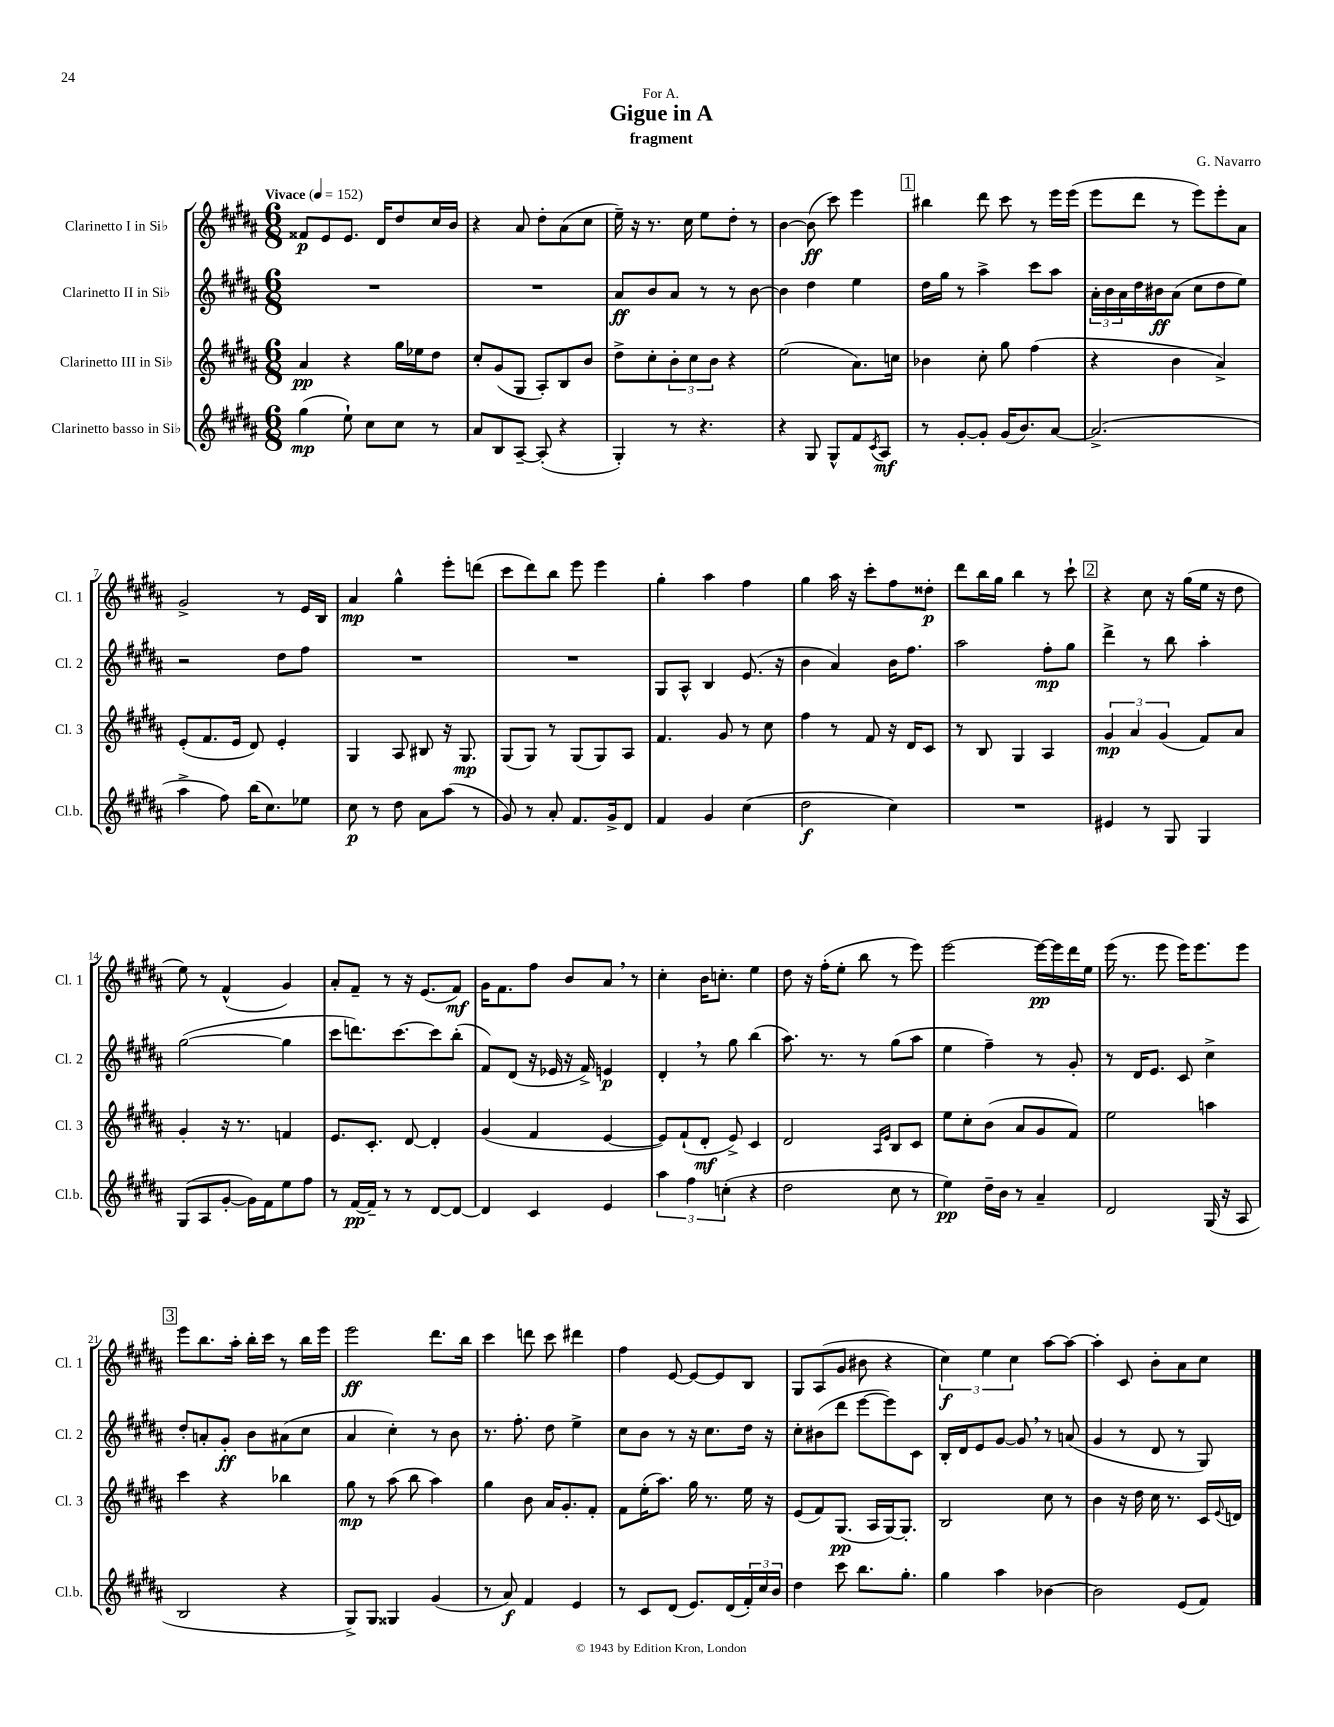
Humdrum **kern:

**kern	**dynam	**kern	**dynam	**kern	**dynam	**kern	**dynam
*part4	*part4	*part3	*part3	*part2	*part2	*part1	*part1
*staff4	*staff4	*staff3	*staff3	*staff2	*staff2	*staff1	*staff1
*I"Clarinetto basso in Si♭	*	*I"Clarinetto III in Si♭	*	*I"Clarinetto II in Si♭	*	*I"Clarinetto I in Si♭	*
*I'Cl.b.	*	*I'Cl. 3	*	*I'Cl. 2	*	*I'Cl. 1	*
*clefG2	*	*clefG2	*	*clefG2	*	*clefG2	*
*k[f#c#g#d#a#]	*	*k[f#c#g#d#a#]	*	*k[f#c#g#d#a#]	*	*k[f#c#g#d#a#]	*
*M6/8	*	*M6/8	*	*M6/8	*	*M6/8	*
*MM152	*	*MM152	*	*MM152	*	*MM152	*
=1	=1	=1	=1	=1	=1	=1	=1
!	!	!	!	!	!	!LO:TX:a:B:t=Vivace	!
(4gg#\	mp	4a#/	pp	2.r	.	8f##X/L	p
.	.	.	.	.	.	8e/	.
8ee`\)	.	4r	.	.	.	8.e/J	.
8cc#\L	.	.	.	.	.	.	.
.	.	.	.	.	.	16d#/KL	.
8cc#\J	.	16gg#\LL	.	.	.	8dd#/	.
.	.	16ee-X\J	.	.	.	.	.
8r	.	8dd#\J	.	.	.	16cc#/L	.
.	.	.	.	.	.	16b/JJ	.
=2	=2	=2	=2	=2	=2	=2	=2
8a#/L	.	8cc#'/L	.	2.r	.	4r	.
8B/	.	(8g#/	.	.	.	.	.
[8A#~/J	.	8G#/J	.	.	.	8a#/	.
(8A#'/]	.	8A#'/L)	.	.	.	8dd#'\L	.
4r	.	8B/	.	.	.	(8a#\	.
.	.	8b/J	.	.	.	8cc#\J	.
=3	=3	=3	=3	=3	=3	=3	=3
4G#'/)	.	8dd#^\L	.	8a#/L	ff	16ee~\)	.
.	.	.	.	.	.	16r	.
.	.	8cc#'\	.	8b/	.	8.r	.
8r	.	12b'\	.	8a#/J	.	.	.
.	.	.	.	.	.	16cc#\	.
.	.	12cc#\	.	.	.	.	.
4.r	.	.	.	8r	.	8ee\L	.
.	.	12b\J	.	.	.	.	.
.	.	4r	.	8r	.	8dd#'\J	.
.	.	.	.	[8b\	.	8r	.
=4	=4	=4	=4	=4	=4	=4	=4
4r	.	(2ee\	.	4b\]	.	[4b\	.
8G#/	.	.	.	4dd#\	.	(8b\]	ff
8G#^^/L	.	.	.	.	.	8ccc#\)	.
8f#/	.	8.a#\L)	.	4ee\	.	4eee\	.
8qc#/	.	.	.	.	.	.	.
8A#/J	mf	.	.	.	.	.	.
.	.	16ccn\Jk	.	.	.	.	.
!!LO:REH:place=s1:t=1
=5	=5	=5	=5	=5	=5	=5	=5
8r	.	4b-X\	.	16dd#\LL	.	4bb#X\	.
.	.	.	.	16gg#\JJ	.	.	.
[8g#'/L	.	.	.	8r	.	.	.
8g#'/J]	.	8cc#'\	.	4aa#^\	.	8ddd#\	.
(16g#/KL	.	8gg#\	.	.	.	8ccc#\	.
8.b/)	.	.	.	.	.	.	.
.	.	(4ff#\	.	8ccc#\L	.	8r	.
[8a#/J	.	.	.	8aa#\J	.	16eee\LL	.
.	.	.	.	.	.	(16eee\JJ	.
=6	=6	=6	=6	=6	=6	=6	=6
(2.a#^/]	.	4r	.	24a#'\LL	.	8eee\L	.
.	.	.	.	24b\	.	.	.
.	.	.	.	24a#\	.	.	.
.	.	.	.	16dd#\	.	8ddd#\J	.
.	.	.	.	16b#X\J	ff	.	.
.	.	4b\	.	(8a#\J	.	8r	.
.	.	.	.	8cc#\L	.	8eee\L)	.
.	.	4a#^/)	.	8dd#\	.	8eee'\	.
.	.	.	.	8ee\J)	.	8a#\J	.
!!LO:LB:g=z
=7	=7	=7	=7	=7	=7	=7	=7
4aa#^\	.	(8e'/L	.	2r	.	2g#^/	.
.	.	8.f#/	.	.	.	.	.
8ff#\)	.	.	.	.	.	.	.
.	.	16e/Jk	.	.	.	.	.
(16bb\KL	.	8d#/)	.	.	.	.	.
8.cc#\)	.	.	.	.	.	.	.
.	.	4e'/	.	8dd#\L	.	8r	.
8ee-X\J	.	.	.	8ff#\J	.	16e/LL	.
.	.	.	.	.	.	16B/JJ	.
=8	=8	=8	=8	=8	=8	=8	=8
8cc#\	p	4G#/	.	2.r	.	4a#/	mp
8r	.	.	.	.	.	.	.
8dd#\	.	8A#/	.	.	.	4gg#^^\	.
8a#\L	.	8B#X/	.	.	.	.	.
(8aa#\J	.	16r	.	.	.	8eee'\L	.
.	.	8.G#/	mp	.	.	.	.
8r	.	.	.	.	.	(8dddn\J	.
=9	=9	=9	=9	=9	=9	=9	=9
8g#/)	.	(8G#/L	.	2.r	.	8ccc#\L	.
8r	.	8G#/J)	.	.	.	8ddd#\)	.
8a#'/	.	8r	.	.	.	8bb\J	.
8.f#/L	.	(8G#/L	.	.	.	8eee\	.
.	.	8G#/)	.	.	.	4eee\	.
16g#^/k	.	.	.	.	.	.	.
8d#/J	.	8A#/J	.	.	.	.	.
=10	=10	=10	=10	=10	=10	=10	=10
4f#/	.	4.f#/	.	8G#/L	.	4gg#'\	.
.	.	.	.	8A#^^/J	.	.	.
4g#/	.	.	.	4B/	.	4aa#\	.
.	.	8g#/	.	.	.	.	.
(4cc#\	.	8r	.	(8.e/	.	4ff#\	.
.	.	8cc#\	.	.	.	.	.
.	.	.	.	16r	.	.	.
=11	=11	=11	=11	=11	=11	=11	=11
2dd#\	f	4ff#\	.	4b\	.	4gg#\	.
.	.	8r	.	4a#/)	.	16aa#\	.
.	.	.	.	.	.	16r	.
.	.	8f#/	.	.	.	8ccc#'\L	.
4cc#\)	.	16r	.	16b\KL	.	8ff#\	.
.	.	16d#/KL	.	8.ff#\J	.	.	.
.	.	8c#/J	.	.	.	8dd##X'\J	p
=12	=12	=12	=12	=12	=12	=12	=12
2.r	.	8r	.	2aa#\	.	8ddd#\L	.
.	.	8B/	.	.	.	16bb\L	.
.	.	.	.	.	.	16gg#\JJ	.
.	.	4G#/	.	.	.	4bb\	.
.	.	4A#/	.	8ff#'\L	mp	8r	.
.	.	.	.	8gg#\J	.	8ccc#`\	.
!!LO:REH:place=s1:t=2
=13	=13	=13	=13	=13	=13	=13	=13
4e#X/	.	6g#/	mp	4ddd#^\	.	4r	.
.	.	6a#/	.	.	.	.	.
8r	.	.	.	8r	.	8cc#\	.
.	.	(6g#/	.	.	.	.	.
8G#/	.	.	.	8bb\	.	16r	.
.	.	.	.	.	.	(16gg#\LL	.
4G#/	.	8f#/L)	.	4aa#'\	.	16ee\JJ	.
.	.	.	.	.	.	16r	.
.	.	8a#/J	.	.	.	8dd#\	.
!!LO:LB:g=z
=14	=14	=14	=14	=14	=14	=14	=14
(8G#/L	.	4g#'/	.	([2gg#\	.	8ee\)	.
8A#/	.	.	.	.	.	8r	.
[8g#'/J	.	16r	.	.	.	(4f#^^/	.
.	.	8.r	.	.	.	.	.
16g#\LL])	.	.	.	.	.	.	.
16f#\J	.	.	.	.	.	.	.
8ee\	.	4fn/	.	4gg#\]	.	4g#/)	.
8ff#\J	.	.	.	.	.	.	.
=15	=15	=15	=15	=15	=15	=15	=15
8r	.	8.e/L	.	8ccc#\L	.	8a#'/L	.
[16f#/LL	pp	.	.	8.dddn\)	.	8f#~/J	.
16f#~/JJ]	.	8.c#'/J	.	.	.	.	.
8r	.	.	.	.	.	8r	.
.	.	.	.	[8.ccc#\	.	.	.
8r	.	[8d#/	.	.	.	16r	.
.	.	.	.	.	.	(8.e/L	.
[8d#/L	.	4d#'/]	.	8ccc#\]	.	.	.
8d#/J_	.	.	.	(8bb'\J	.	8f#/J)	mf
=16	=16	=16	=16	=16	=16	=16	=16
4d#/]	.	(4g#/	.	8f#/L)	.	16g#\KL	.
.	.	.	.	.	.	8.f#\	.
.	.	.	.	(8d#/J	.	.	.
4c#/	.	4f#/	.	16r	.	8ff#\J	.
.	.	.	.	16e-X/	.	.	.
.	.	.	.	16r	.	8b/L	.
.	.	.	.	16f#^/)	.	.	.
4e/	.	[4e/	.	4en/	p	8a#,/J	.
.	.	.	.	.	.	8r	.
=17	=17	=17	=17	=17	=17	=17	=17
6aa#\	.	8e/L])	.	4d#',/	.	4cc#'\	.
.	.	(8f#`/	.	.	.	.	.
6ff#\	.	.	.	.	.	.	.
.	.	8d#'/J	mf	8r	.	16b\KL	.
.	.	.	.	.	.	8.ccn'\J	.
(6ccn'\	.	.	.	.	.	.	.
.	.	8e^/)	.	8gg#\	.	.	.
4r	.	4c#/	.	(4bb\	.	4ee\	.
=18	=18	=18	=18	=18	=18	=18	=18
2dd#\	.	2d#/	.	8.aa#\)	.	8dd#\	.
.	.	.	.	.	.	16r	.
.	.	.	.	8.r	.	(16ff#'\KL	.
.	.	.	.	.	.	8ee'\J	.
.	.	.	.	8r	.	8bb\	.
.	.	16qqA#/LL	.	.	.	.	.
.	.	16qqe/JJ	.	.	.	.	.
8cc#\	.	8B/L	.	(8gg#\L	.	8r	.
8r	.	8c#/J	.	8aa#\J	.	8eee\)	.
=19	=19	=19	=19	=19	=19	=19	=19
4ee\)	pp	8ee\L	.	4ee\	.	[2eee\	.
.	.	8cc#'\	.	.	.	.	.
16dd#~\LL	.	(8b\J	.	4ff#~\)	.	.	.
16b\JJ	.	.	.	.	.	.	.
8r	.	8a#/L	.	.	.	.	.
4a#~/	.	8g#/	.	8r	.	16eee\LL_	pp
.	.	.	.	.	.	16eee\]	.
.	.	8f#/J)	.	8g#'/	.	16ddd#\	.
.	.	.	.	.	.	16ee\JJ	.
=20	=20	=20	=20	=20	=20	=20	=20
2d#/	.	2ee\	.	8r	.	(16eee\	.
.	.	.	.	.	.	8.r	.
.	.	.	.	16d#/KL	.	.	.
.	.	.	.	8.e/J	.	.	.
.	.	.	.	.	.	8eee\	.
.	.	.	.	8c#/	.	16eee\KL)	.
.	.	.	.	.	.	8.eee\	.
(16G#/	.	4aan\	.	4cc#^\	.	.	.
16r	.	.	.	.	.	.	.
8A#/	.	.	.	.	.	8eee\J	.
!!LO:LB:g=z
!!LO:REH:place=s1:t=3
=21	=21	=21	=21	=21	=21	=21	=21
2B/	.	4ccc#\	.	8dd#'/L	.	8eee\L	.
.	.	.	.	8an'/	.	8.bb\	.
.	.	4r	.	8g#'/J	ff	.	.
.	.	.	.	.	.	16aa#'\Jk	.
.	.	.	.	8b\L	.	16bb'\LL	.
.	.	.	.	.	.	16ccc#\JJ	.
4r	.	4bb-X\	.	(8a#X\	.	8r	.
.	.	.	.	8cc#\J	.	16bb\LL	.
.	.	.	.	.	.	16eee\JJ	.
=22	=22	=22	=22	=22	=22	=22	=22
8G#^/L)	.	8gg#\	mp	4a#/	.	2eee\	ff
8G#/J	.	8r	.	.	.	.	.
4G##X/	.	(8aa#\	.	4cc#'\)	.	.	.
.	.	8bb\	.	.	.	.	.
(4g#/	.	4aa#\)	.	8r	.	8.ddd#\L	.
.	.	.	.	8b\	.	.	.
.	.	.	.	.	.	16bb\Jk	.
=23	=23	=23	=23	=23	=23	=23	=23
8r	.	4gg#\	.	8.r	.	4ccc#\	.
8a#/)	f	.	.	.	.	.	.
.	.	.	.	8.ff#'\	.	.	.
4f#/	.	8b\	.	.	.	8dddn\	.
.	.	16a#/KL	.	8dd#\	.	8ccc#\	.
.	.	8.g#'/	.	.	.	.	.
4e/	.	.	.	4ee^\	.	4ddd#X\	.
.	.	8f#'/J	.	.	.	.	.
=24	=24	=24	=24	=24	=24	=24	=24
8r	.	8f#\L	.	8cc#\L	.	4ff#\	.
8c#/L	.	(16ee'\K	.	8b\J	.	.	.
.	.	8.aa#\J)	.	.	.	.	.
(8d#/J	.	.	.	8r	.	[8e/	.
8.e/L)	.	16gg#\	.	16r	.	8e/L_	.
.	.	8.r	.	8.cc#\L	.	.	.
.	.	.	.	.	.	8e/]	.
(16d#/L	.	.	.	.	.	.	.
24f#'/)	.	16ee\	.	16dd#\Jk	.	8B/J	.
24cc#/	.	.	.	.	.	.	.
.	.	16r	.	16r	.	.	.
24b/JJ	.	.	.	.	.	.	.
=25	=25	=25	=25	=25	=25	=25	=25
4dd#\	.	(8e/L	.	8cc#'\L	.	8G#/L	.
.	.	8f#/)	.	(8b#X\	.	(8A#/	.
8ccc#\	.	(8.G#/J	pp	8ddd#\J	.	8g#/J	.
8.bb\L	.	.	.	[8eee\L	.	8b#X\	.
.	.	16A#/LL	.	.	.	.	.
.	.	[16G#/J)	.	8eee\])	.	4r	.
8.gg#'\J	.	8.G#'/J]	.	.	.	.	.
.	.	.	.	8c#\J	.	.	.
=26	=26	=26	=26	=26	=26	=26	=26
4gg#\	.	2B/	.	16B'/LL	.	6cc#\)	f
.	.	.	.	16d#/J	.	.	.
.	.	.	.	8e/	.	.	.
.	.	.	.	.	.	6ee\	.
4aa#\	.	.	.	[8g#/J	.	.	.
.	.	.	.	.	.	6cc#\	.
.	.	.	.	8g#,/]	.	.	.
[4b-X\	.	8cc#\	.	8r	.	[8aa#\L	.
.	.	8r	.	(8an/	.	8aa#\J_	.
=27	=27	=27	=27	=27	=27	=27	=27
2b-\]	.	4b\	.	4g#/	.	4aa#'\]	.
.	.	16r	.	8r	.	8c#/	.
.	.	16dd#\	.	.	.	.	.
.	.	16cc#\	.	8d#/	.	8b'\L	.
.	.	8.r	.	.	.	.	.
(8e/L	.	.	.	8r	.	8a#\	.
8f#/J)	.	16c#/LL	.	8G#/)	.	8cc#\J	.
.	.	8qqe/	.	.	.	.	.
.	.	16dn/JJ	.	.	.	.	.
==	==	==	==	==	==	==	==
*-	*-	*-	*-	*-	*-	*-	*-
